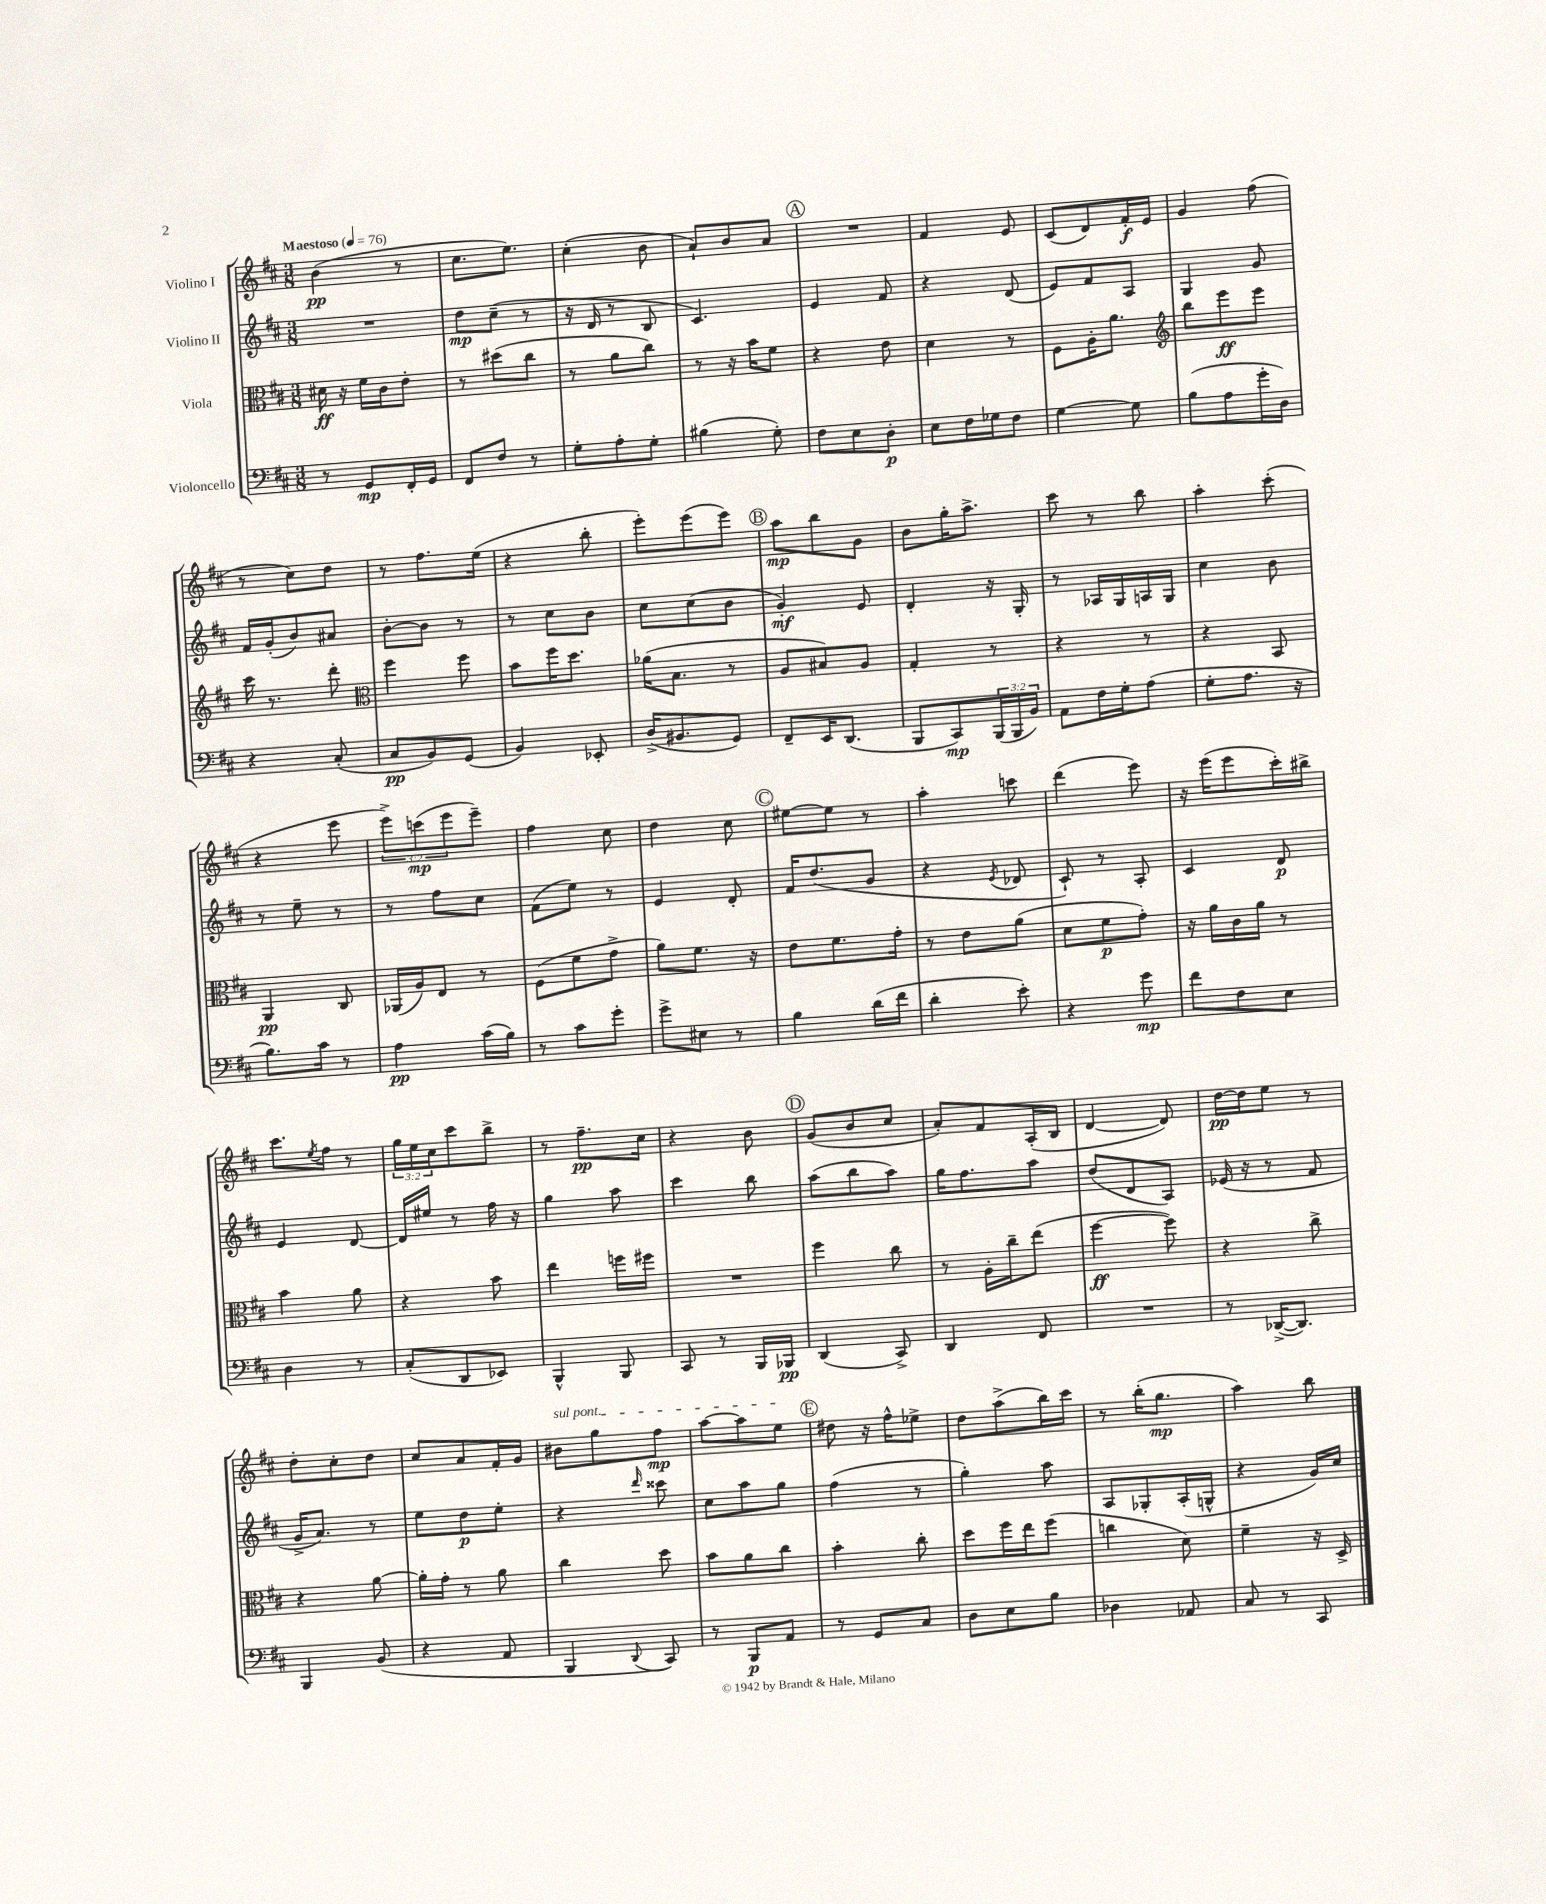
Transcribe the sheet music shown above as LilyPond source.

<<
\new StaffGroup <<
\new Staff = "s0" \with { instrumentName = "Violino I" } {
    \clef treble \key d \major \numericTimeSignature \time 3/8 \override Staff.TupletNumber.text = #tuplet-number::calc-fraction-text \tempo "Maestoso" 4 = 76
    b'4\pp( r8 |
    cis''8. e''8.) |
    cis''4-.( b'8 |
    a'8-!) b'8 a'8 |
    \mark \markup { \circle "A" } R4. |
    fis'4 e'8 |
    cis'8( d'8) fis'16-.\f e'16 |
    g'4 fis''8( |
    r8 cis''8) d''8 |
    r8 fis''8. e''16( |
    r4 b''8-. |
    e'''8-.) e'''8( e'''8) |
    \mark \markup { \circle "B" } a''8\mp b''8 g'8 |
    b'8 g''16-. a''8.-> |
    cis'''8 r8 b''8 |
    a''4-. cis'''8-.( |
    r4 e'''8 |
    \tuplet 3/2 { e'''8->) c'''8\mp( e'''8 } e'''8--) |
    fis''4 cis''8 |
    d''4 cis''8 |
    \mark \markup { \circle "C" } eis''8~ eis''8 r8 |
    a''4-. c'''8 |
    d'''4( e'''8) |
    r16 e'''16( e'''8 cis'''16-.) bis''16-> |
    cis'''8. \acciaccatura { e''8 } fis''16 r8 |
    \tuplet 3/2 { g''16 e''16 cis''16 } cis'''8 b''8-> |
    r8 fis''8.--\pp cis''16 |
    r4 b'8 |
    \mark \markup { \circle "D" } g'8( b'8 cis''8 |
    a'8-.) fis'8 a16-.( b16 |
    d'4~ d'8) |
    d''16~\pp d''16 e''8 r8 |
    d''8-. cis''8-. d''8 |
    cis''8 a'8 fis'16-. g'16 |
    \once \override TextSpanner.bound-details.left.text = \markup { \italic "sul pont." } bis'8\startTextSpan g''8 fis''8\mp |
    a''8~ a''8 e''8\stopTextSpan |
    \mark \markup { \circle "E" } dis''8 r16 fis''16-^ ees''8-> |
    d''8 a''8->( b''16) cis'''16 |
    r8 b''16-.( g''8.\mp |
    a''4) b''8 \bar "|." |
}
\new Staff = "s1" \with { instrumentName = "Violino II" } {
    \clef treble \key d \major \numericTimeSignature \time 3/8
    R4. |
    d''8\mp cis''8--( r8 |
    r16 d'16 r8 b8 |
    cis'4.) |
    \mark \markup { \circle "A" } e'4 fis'8 |
    r4 d'8( |
    e'8) fis'8 a8 |
    g4 g'8 |
    fis'16 g'16-.( b'8) ais'8 |
    b'8~-. b'8 r8 |
    r8 cis''8 b'8 |
    cis''8 cis''8( b'8 |
    \mark \markup { \circle "B" } g'4-.\mf) e'8 |
    d'4-. r16 g16-. |
    r8 aes16 g16 a16 g16 |
    cis''4 b'8 |
    r8 e''8-- r8 |
    r8 fis''8 cis''8 |
    fis'8( e''8) r8 |
    e'4 d'8-. |
    \mark \markup { \circle "C" } fis'16 d''8.( g'8 |
    r4 \acciaccatura { e'8 } des'8 |
    cis'8-!) r8 a8-. |
    cis'4 d'8\p |
    e'4 d'8~ |
    d'16 eis''16 r8 fis''16 r16 |
    g''4 a''8 |
    cis'''4 b''8 |
    \mark \markup { \circle "D" } a''8( b''8 a''8) |
    g''16 fis''8. a''8 |
    d''8( d'8 a8) |
    ees'16( r16 r8 fis'8 |
    g'16-> a'8.) r8 |
    e''8 d''8\p e''8-. |
    r4 \grace { d'''16 } cisis'''8 |
    cis''8 a''8 g''8 |
    \mark \markup { \circle "E" } fis''4( r8 |
    g''4-.) a''8 |
    a8 ges8-. a16-.( g16-^ |
    r4 g'16) cis''16 \bar "|." |
}
\new Staff = "s2" \with { instrumentName = "Viola" } {
    \clef alto \key d \major \numericTimeSignature \time 3/8
    dis'16\ff r16 fis'16 cis'16 e'8-. |
    r8 dis''8( cis''8 |
    r8 a'8 cis''8) |
    r8 r16 b'16 fis'8 |
    \mark \markup { \circle "A" } r4 e'8 |
    d'4 r8 |
    fis8 a16-. a'8. |
    \clef treble b''8 e'''8\ff e'''8 |
    cis'''16 r8. d'''8-. |
    \clef alto fis''4 fis''8 |
    b'8 fis''16 d''8. |
    aes'16( b8. r8 |
    \mark \markup { \circle "B" } a8 bis8) a8 |
    g4-. r8 |
    r4 r8 |
    r4 b,8 |
    a,4\pp cis8 |
    aes,16( a16) e8 r8 |
    fis8( fis'8 g'8-> |
    a'8) fis'8. r16 |
    \mark \markup { \circle "C" } e'8 fis'8. g'16-. |
    r8 e'8 a'8( |
    d'8 fis'8\p g'8-.) |
    r16 a'16 cis'16 a'16 r8 |
    b'4 a'8 |
    r4 b'8 |
    e''4 f''16 fis''16 |
    R4. |
    \mark \markup { \circle "D" } fis''4 cis''8 |
    r8 a16-. cis''16-- e''8( |
    fis''4~\ff fis''8) |
    r4 cis''8-> |
    r4 a'8~ |
    a'16-. g'16-. r8 a'8 |
    cis''4 d''8 |
    b'8 a'8 cis''8 |
    \mark \markup { \circle "E" } b'4-. cis''8-. |
    d''8 fis''16 e''16 fis''8( |
    c''4 d'8) |
    fis'4-- r16 d16-> \bar "|." |
}
\new Staff = "s3" \with { instrumentName = "Violoncello" } {
    \clef bass \key d \major \numericTimeSignature \time 3/8 \override Staff.TupletNumber.text = #tuplet-number::calc-fraction-text
    r8 g,8\mp fis,16-. g,16 |
    fis,8 fis8 r8 |
    g8-. a8-. g8-. |
    bis4( g8-.) |
    \mark \markup { \circle "A" } fis8 e8 d8-.\p |
    e8 fis16 ges16 fis8 |
    g4~ g8 |
    b8( a8 g'16-. d16) |
    r4 cis8-.( |
    cis8\pp b,8) g,8( |
    b,4) ees,8-. |
    d16->( bis,8. g,8) |
    \mark \markup { \circle "B" } fis,8-- e,16 d,8.( |
    b,,8 cis,8\mp) \tuplet 3/2 { b,,16( b,,16 b,16) } |
    a,8 fis16 g16-. a8( |
    g8-. a8. r16 |
    b8.) cis'16 r8 |
    a4\pp cis'16( b16) |
    r8 cis'8 g'8-. |
    g'8-> eis8 r8 |
    \mark \markup { \circle "C" } b4 d'16( fis'16 |
    d'4-. e'8-.) |
    r4 g'8\mp |
    fis'8 fis8 e8 |
    d4 r8 |
    cis8-.( d,8 ees,8) |
    b,,4-^ b,,8 |
    cis,8 r8 b,,16 bes,,16\pp |
    \mark \markup { \circle "D" } d,4( cis,8->) |
    d,4 fis,8 |
    R4. |
    r8 des,16~->( des,8.) |
    b,,4 b,8( |
    r4 a,8 |
    b,,4 \appoggiatura { d,8 } cis,8) |
    r8 b,,8\p a,8 |
    \mark \markup { \circle "E" } r8 g,8 cis8 |
    d8 e8 b8 |
    des4 aes,8 |
    cis8 r8 cis,8 \bar "|." |
}
>>
>>
\layout { \context { \Score \remove "Bar_number_engraver" } }
